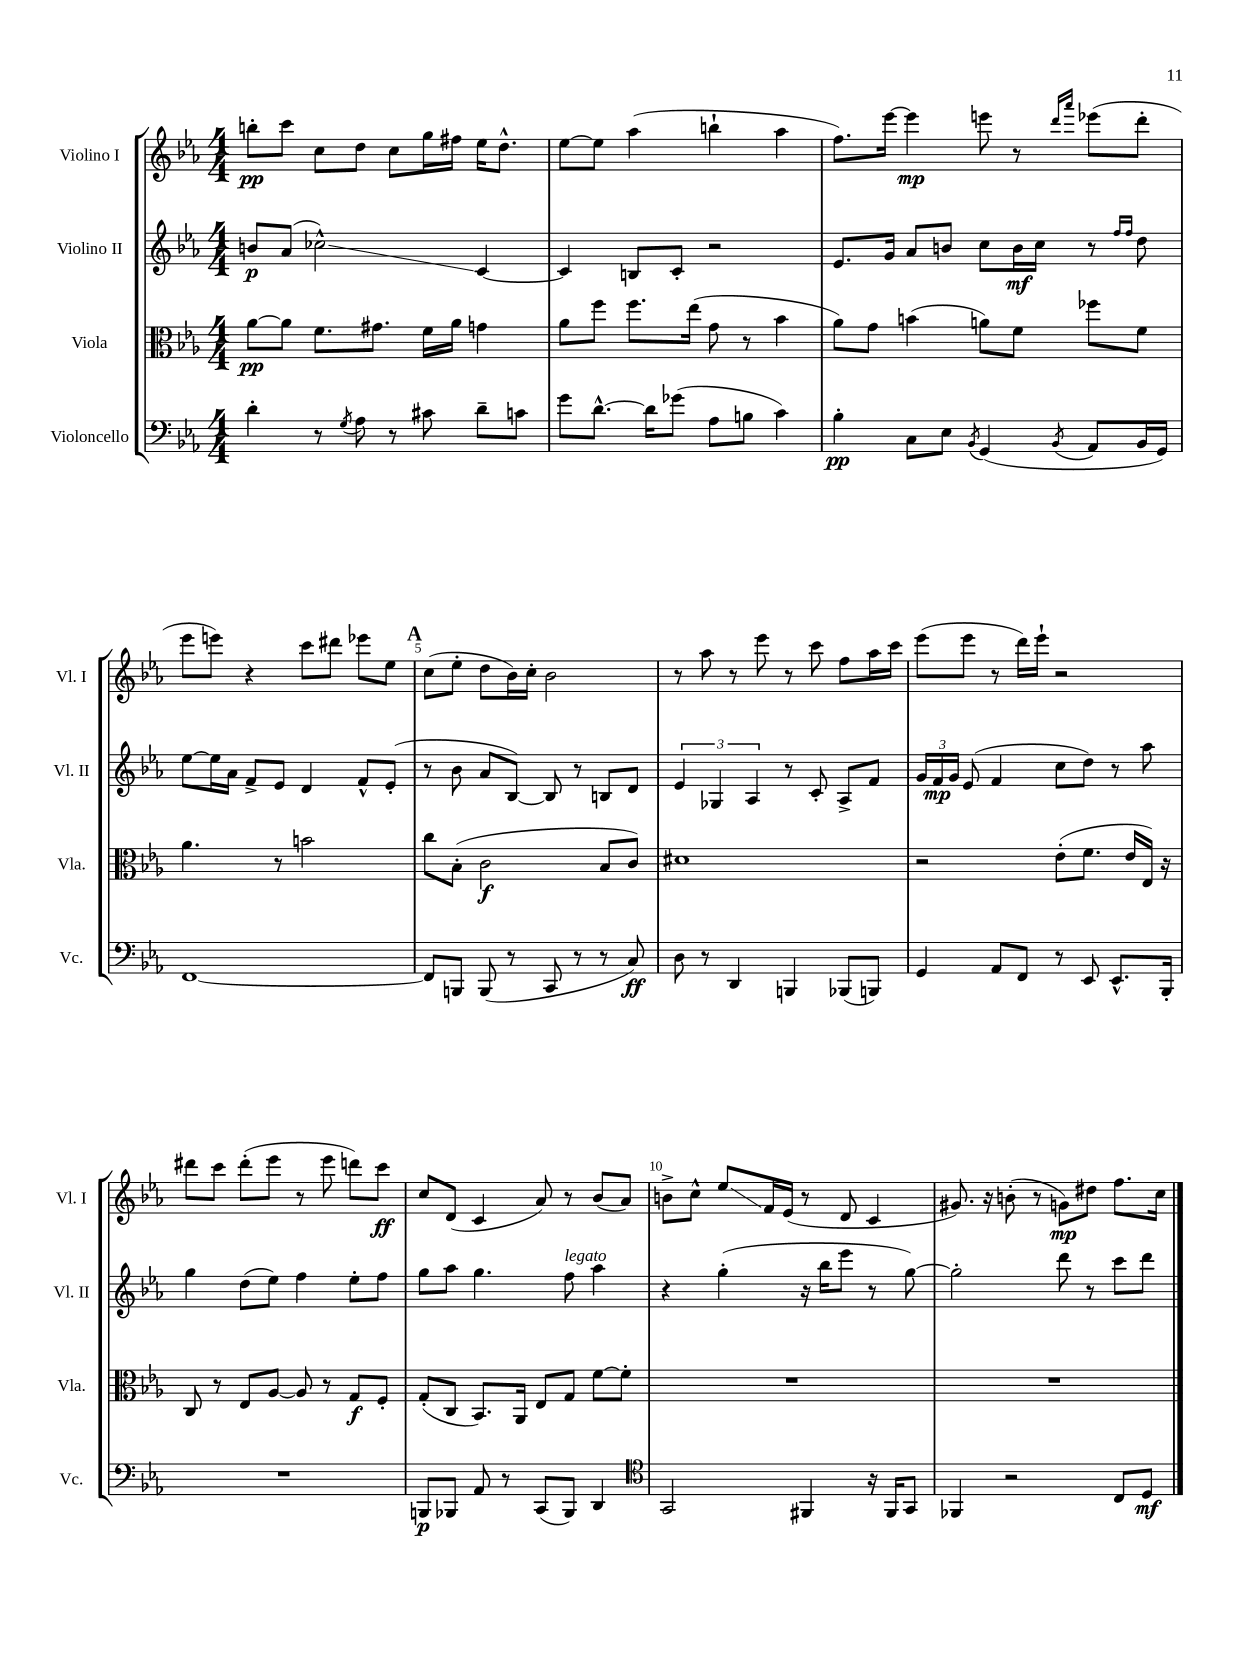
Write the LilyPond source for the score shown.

<<
\new StaffGroup <<
\new Staff = "s0" \with { instrumentName = "Violino I" shortInstrumentName = "Vl. I" } {
    \clef treble \key ees \major \numericTimeSignature \time 4/4
    \autoBeamOff b''8[-.\pp c'''8] c''8[ d''8] c''8[ g''16 fis''16] ees''16[ d''8.]-^ |
    ees''8[~ ees''8] aes''4( b''4-! aes''4 |
    f''8.[) ees'''16]~ ees'''4\mp e'''8 r8 \grace { d'''16[ aes'''16] } ees'''8[( d'''8]-. |
    ees'''8[ e'''8]) r4 c'''8[ dis'''8] ees'''8[ ees''8] |
    \mark \markup { \bold "A" } c''8[( ees''8]-. d''8[ bes'16) c''16]-. bes'2 |
    r8 aes''8 r8 ees'''8 r8 c'''8 f''8[ aes''16 c'''16] |
    ees'''8[( ees'''8] r8 d'''16[) ees'''16]-! r2 |
    dis'''8[ c'''8] dis'''8[-.( ees'''8] r8 ees'''8 d'''8[) c'''8]\ff |
    c''8[ d'8]( c'4 aes'8) r8 bes'8[( aes'8]) |
    b'8[-> c''8]-^ ees''8[\glissando f'16 ees'16]( r8 d'8 c'4 |
    gis'8.) r16 b'8-.( r8 g'8[\mp) dis''8] f''8.[ c''16] \bar "|." |
}
\new Staff = "s1" \with { instrumentName = "Violino II" shortInstrumentName = "Vl. II" } {
    \clef treble \key ees \major \numericTimeSignature \time 4/4
    \autoBeamOff b'8[\p aes'8]( ces''2-^\glissando) c'4~ |
    c'4 b8[ c'8]-. r2 |
    ees'8.[ g'16] aes'8[ b'8] c''8[ b'16\mf c''16] r8 \grace { f''16[ f''16] } d''8 |
    ees''8[~ ees''16 aes'16] f'8[-> ees'8] d'4 f'8[-^ ees'8]-.( |
    \mark \markup { \bold "A" } r8 bes'8 aes'8[ bes8]~) bes8 r8 b8[ d'8] |
    \tuplet 3/2 { ees'4 ges4 aes4 } r8 c'8-. aes8[-> f'8] |
    \tuplet 3/2 { g'16[ f'16\mp g'16] } ees'8( f'4 c''8[ d''8]) r8 aes''8 |
    g''4 d''8[( ees''8]) f''4 ees''8[-. f''8] |
    g''8[ aes''8] g''4. f''8^\markup { \italic "legato" } aes''4 |
    r4 g''4-.( r16 bes''16[ ees'''8] r8 g''8~) |
    g''2-. d'''8 r8 c'''8[ d'''8] \bar "|." |
}
\new Staff = "s2" \with { instrumentName = "Viola" shortInstrumentName = "Vla." } {
    \clef alto \key ees \major \numericTimeSignature \time 4/4
    \autoBeamOff aes'8[~\pp aes'8] f'8.[ gis'8.] f'16[ aes'16] g'4 |
    aes'8[ f''8] f''8.[ ees''16]( g'8 r8 bes'4 |
    aes'8[) g'8] b'4( a'8[) f'8] fes''8[ f'8] |
    aes'4. r8 b'2 |
    \mark \markup { \bold "A" } c''8[ bes8]-.( c'2\f bes8[ c'8]) |
    dis'1 |
    r2 ees'8[-.( f'8.] ees'16[ ees16]) r16 |
    c8 r8 ees8[ aes8]~ aes8 r8 g8[\f f8]-. |
    g8[-.( c8] bes,8.[) aes,16] ees8[ g8] f'8[~ f'8]-. |
    R1 |
    R1 \bar "|." |
}
\new Staff = "s3" \with { instrumentName = "Violoncello" shortInstrumentName = "Vc." } {
    \clef bass \key ees \major \numericTimeSignature \time 4/4
    \autoBeamOff d'4-. r8 \acciaccatura { g8 } aes8 r8 cis'8 d'8[-- c'8] |
    g'8[ d'8.]~-^ d'16[ ges'8]( aes8[ b8] c'4) |
    bes4-.\pp c8[ ees8] \acciaccatura { bes,8 } g,4( \acciaccatura { bes,8 } aes,8[ bes,16 g,16]) |
    f,1~ |
    \mark \markup { \bold "A" } f,8[ b,,8] b,,8( r8 c,8 r8 r8 c8\ff) |
    d8 r8 d,4 b,,4 bes,,8[( b,,8]) |
    g,4 aes,8[ f,8] r8 ees,8 ees,8.[-^ bes,,16]-. |
    R1 |
    b,,8[\p bes,,8] aes,8 r8 c,8[( bes,,8]) d,4 |
    \clef tenor g,2 fis,4 r16 fis,16[ g,8] |
    fes,4 r2 c8[ d8]\mf \bar "|." |
}
>>
>>
\layout { \context { \Score \override BarNumber.break-visibility = ##(#f #t #t) barNumberVisibility = #(every-nth-bar-number-visible 5) } }
